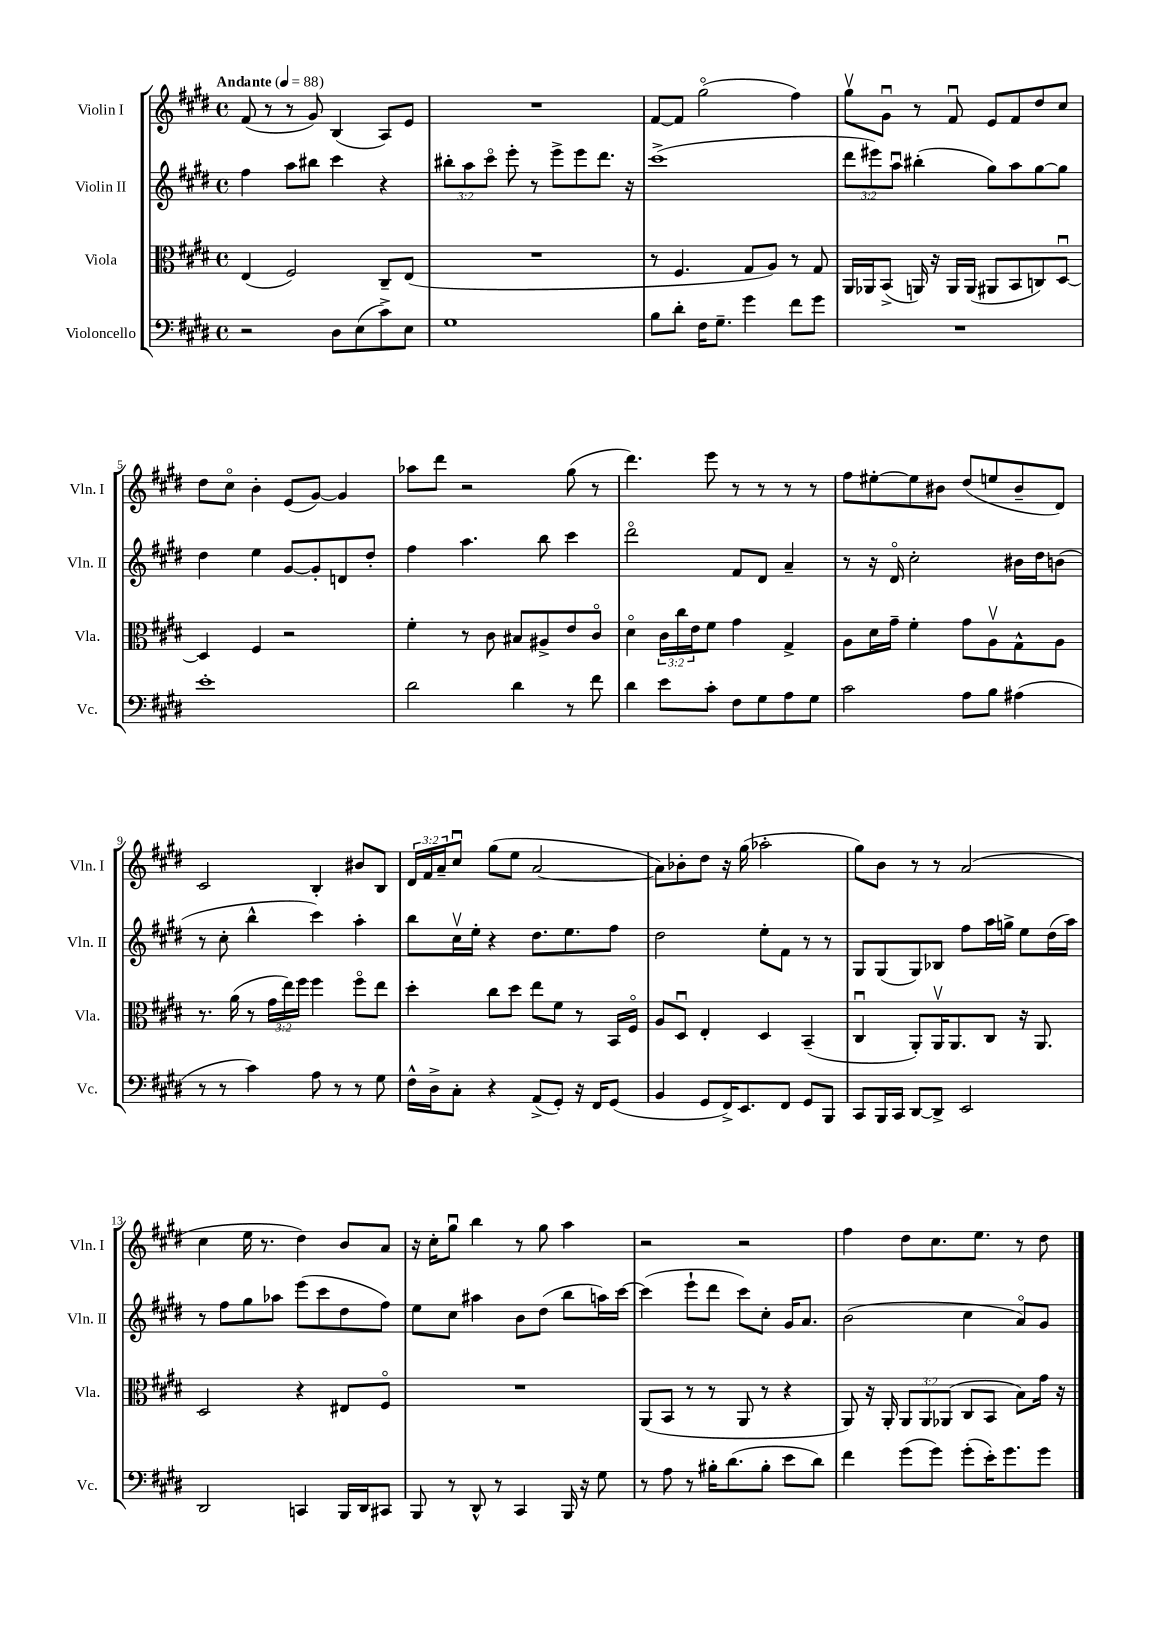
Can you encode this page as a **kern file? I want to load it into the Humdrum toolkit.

**kern	**kern	**kern	**kern
*staff4	*staff3	*staff2	*staff1
*clefF4	*clefC3	*clefG2	*clefG2
*k[f#c#g#d#]	*k[f#c#g#d#]	*k[f#c#g#d#]	*k[f#c#g#d#]
*M4/4	*M4/4	*M4/4	*M4/4
*met(c)	*met(c)	*met(c)	*met(c)
*MM88	*MM88	*MM88	*MM88
2r	(4E	4ff#	(8f#
.	.	.	8r
.	2F#)	8aa	8r
.	.	8bb#	8g#)
8D#	.	4ccc#	(4B
(8E	.	.	.
8c#^)	8C#~	4r	8A)
8E	(8E	.	8e
=	=	=	=
1G#	1r	12bb#'	1r
.	.	12aa	.
.	.	12ccc#o	.
.	.	8eee'	.
.	.	8r	.
.	.	8eee^	.
.	.	8eee	.
.	.	8.ddd#	.
.	.	16r	.
=	=	=	=
8B	8r	(1ccc#^	[8f#
8d#'	4.F#	.	8f#]
16F#	.	.	(2gg#o
8.G#~	.	.	.
4g#	8G#	.	.
.	8A)	.	.
8f#	8r	.	4ff#)
8g#	8G#	.	.
=	=	=	=
1r	16AA	12ddd#	8gg#v
.	16AA-	.	.
.	.	12eee#)	.
.	(8BB^	.	8g#u
.	.	12aau	.
.	16AA)	(4bb#'	8r
.	16r	.	.
.	16AA	.	8f#u
.	(16AA	.	.
.	8AA#	8gg#)	8e
.	8BB	8aa	8f#
.	8C)	[8gg#	8dd#
.	[8D#u	8gg#]	8cc#
=	=	=	=
1e'	4D#]	4dd#	8dd#
.	.	.	8cc#o
.	4F#	4ee	4b'
.	2r	[8g#	(8e
.	.	8g#']	[8g#)
.	.	8d	4g#]
.	.	8dd#'	.
=	=	=	=
2d#	4f#'	4ff#	8aa-
.	.	.	8ddd#
.	8r	4.aa	2r
.	8c#	.	.
4d#	8B#	.	.
.	8A#^	8bb	.
8r	8e	4ccc#	(8gg#
8f#	8c#o	.	8r
=	=	=	=
4d#	4d#o	2ddd#o	4.ddd#)
8e	24c#	.	.
.	24cc#	.	.
.	24e	.	.
8c#'	8f#	.	8eee
8F#	4g#	8f#	8r
8G#	.	8d#	8r
8A	4G#^	4a~	8r
8G#	.	.	8r
=	=	=	=
2c#	8A	8r	8ff#
.	16d#	16r	[8ee#'
.	16g#~	16d#o	.
.	4f#'	2cc#'	8ee#]
.	.	.	8b#
8A	8g#	.	(8dd#
8B	8Av	.	8ee
(4A#	8G#^^	16b#	8b#~
.	.	16dd#	.
.	8A	(8b	8d#)
=	=	=	=
8r	8.r	8r	2c#
8r	.	8cc#'	.
.	(16a	.	.
4c#)	8r	4bb^^	.
.	24g#	.	.
.	24ee)	.	.
.	24ff#	.	.
8A	4ff#	4ccc#)	4B'
8r	.	.	.
8r	8ff#o	4aa'	8b#
8G#	8ee	.	8B
=	=	=	=
16F#^^	4dd#'	8bb	24d#
.	.	.	24f#
16D#^	.	.	.
.	.	.	24a~
8C#'	.	16cc#v	8cc#u
.	.	16ee'	.
4r	8cc#	4r	(8gg#
.	8dd#	.	8ee
(8AA^	8ee	8.dd#	[2a
8GG#')	8f#	.	.
.	.	8.ee	.
16r	8r	.	.
16FF#	.	.	.
(8GG#	16BB	8ff#	.
.	16F#o	.	.
=	=	=	=
4BB	8A	2dd#	8a])
.	8D#u	.	8b-'
8GG#	4E'	.	8dd#
16FF#^)	.	.	16r
8.EE	.	.	(16gg#
.	4D#	8ee'	2aa-'
8FF#	.	8f#	.
8GG#	(4BB~	8r	.
8BBB	.	8r	.
=	=	=	=
8CC#	4C#u	8G#	8gg#)
16BBB	.	(8G#	8b
16CC#	.	.	.
[8DD#	8AA')	8G#)	8r
8DD#^]	16AAv	8B-	8r
.	8.AA	.	.
2EE	.	8ff#	(2a
.	8C#	16aa	.
.	.	16gg^	.
.	16r	8ee	.
.	8.AA	.	.
.	.	(16dd#	.
.	.	16aa)	.
=	=	=	=
2DD#	2D#	8r	4cc#
.	.	8ff#	.
.	.	8gg#	16ee
.	.	.	8.r
.	.	8aa-	.
4CC	4r	(8eee	4dd#)
.	.	8ccc#	.
16BBB	8E#	8dd#	8b
16DD#	.	.	.
8CC#	8F#o	8ff#)	8a
=	=	=	=
8BBB	1r	8ee	16r
.	.	.	16cc#'
8r	.	8cc#	8gg#u
8DD#^^	.	4aa#	4bb
8r	.	.	.
4CC#	.	8b	8r
.	.	(8dd#	8gg#
16BBB	.	8bb	4aa
16r	.	.	.
8G#	.	16aa)	.
.	.	[16ccc#	.
=	=	=	=
8r	(8AA	(4ccc#]	2r
8A	8BB	.	.
8r	8r	8eee`	.
16B#'	8r	8ddd#	.
(8.d#	.	.	.
.	8AA	8ccc#)	2r
8B#'	8r	8cc#'	.
8e	4r	16g#	.
.	.	8.a	.
8d#)	.	.	.
=	=	=	=
4f#	8AA)	(2b	4ff#
.	16r	.	.
.	16AA'	.	.
(8g#	12AA	.	8dd#
.	12AA	.	.
8g#)	.	.	8.cc#
.	(12AA-	.	.
(8g#'	8C#	4cc#	.
.	.	.	8.ee
16e')	8BB	.	.
8.g#	.	.	.
.	8B)	8ao)	8r
8g#	16g#	8g#	8dd#
.	16r	.	.
==	==	==	==
*-	*-	*-	*-
